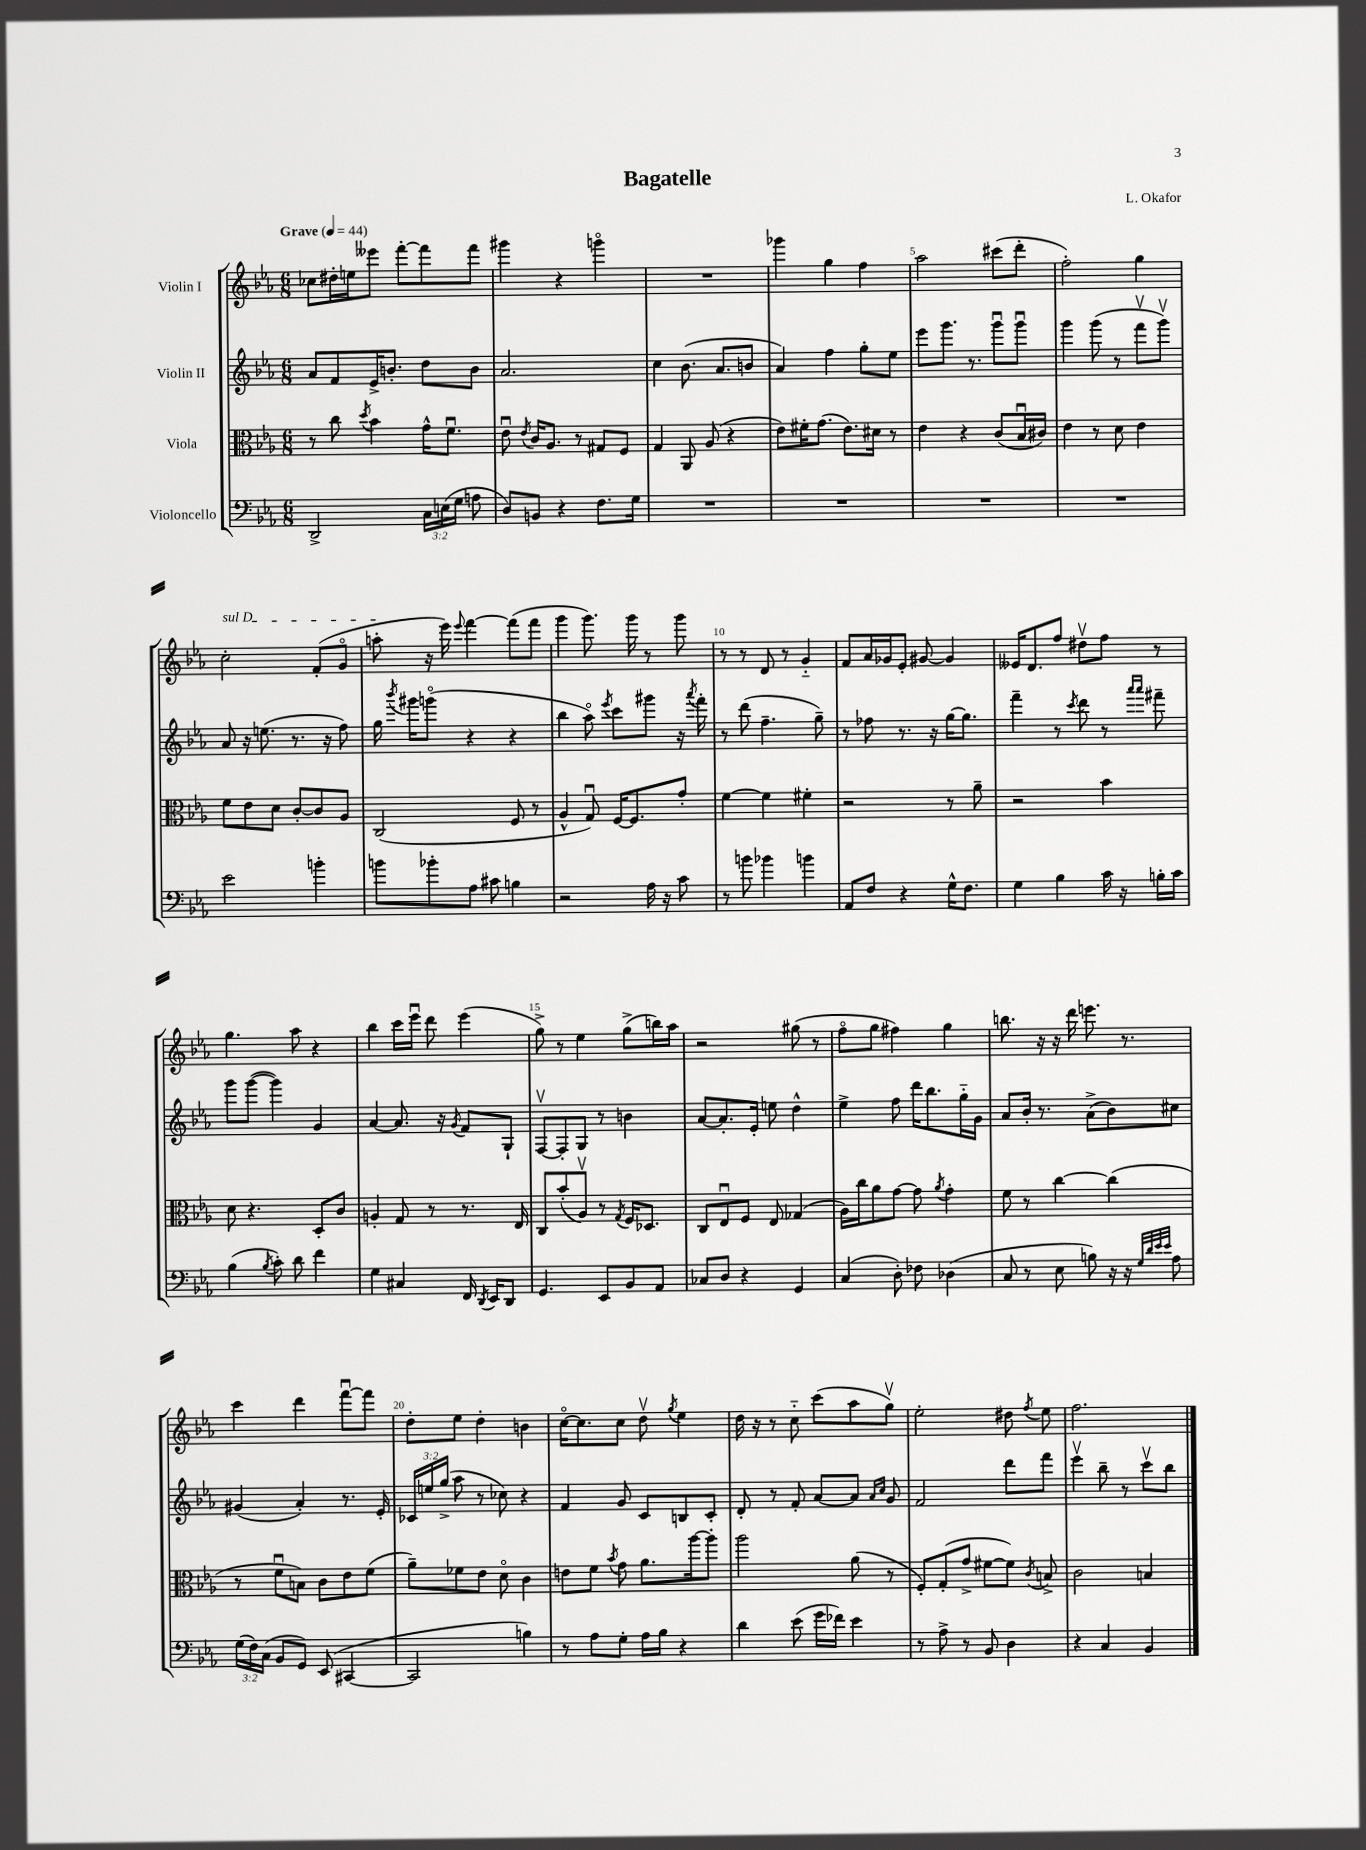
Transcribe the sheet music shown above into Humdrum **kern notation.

**kern	**kern	**kern	**kern
*part4	*part3	*part2	*part1
*staff4	*staff3	*staff2	*staff1
*I"Violoncello	*I"Viola	*I"Violin II	*I"Violin I
*clefF4	*clefC3	*clefG2	*clefG2
*k[b-e-a-]	*k[b-e-a-]	*k[b-e-a-]	*k[b-e-a-]
*M6/8	*M6/8	*M6/8	*M6/8
*MM44	*MM44	*MM44	*MM44
=1	=1	=1	=1
!	!	!	!LO:TX:a:B:t=Grave
2DD^/	8r	8a-/L	8cc-X\L
.	8cc\	8f/	16dd#X'\L
.	.	.	16een\J
.	8qdd/	.	.
.	4b-\	16e-^/K	8eee--X\J
.	.	8.bn'/J	.
.	.	.	[8fff'\L
24C\LL	16g^^\KL	8dd\L	8fff\]
(24En\	.	.	.
.	8.fu\J	.	.
24G\JJ	.	.	.
8An\	.	8b\J	8fff\J
=2	=2	=2	=2
8D/L)	8e-u\	2.a-/	4ggg#X\
.	8qe-/	.	.
8BBn/J	16c/KL	.	.
.	8.A-/J	.	.
4r	.	.	4r
.	8r	.	.
8.F\L	8G#X/L	.	4gggn\
.	8F/J	.	.
16G\Jk	.	.	.
=3	=3	=3	=3
2.r	4G/	4cc\	2.r
.	8AA-/	(8.b-\	.
.	(8A-/	.	.
.	.	8.a-/L	.
.	4r	.	.
.	.	8bn/J	.
=4	=4	=4	=4
2.r	8e-\L)	4a-/)	4ggg-X\
.	16f#X'\K	.	.
.	(8.g\J	.	.
.	.	4ff\	4gg\
.	8.e-\L)	.	.
.	.	8gg'\L	4ff\
.	16d#X\Jk	.	.
.	8r	8ee-\J	.
=5	=5	=5	=5
2.r	4e-\	8eee-\L	2aa-\
.	.	8.ggg\J	.
.	4r	.	.
.	.	8.r	.
.	(8c/L	8gggu\L	(8ccc#X\L
.	16B-u/L	8gggu\J	8ddd'\J
.	16c#X/JJ)	.	.
=6	=6	=6	=6
2.r	4e-\	4ggg\	2ff'\)
.	8r	(8ggg\	.
.	8d\	8r	.
.	4e-\	8fffv\L	4gg\
.	.	8gggv\J)	.
!!LO:LB:g=z
=7	=7	=7	=7
!	!	!	!LO:TX:a:i:t=sul D
2e-\	8f\L	8a-/	2cc'\
.	8e-\	16r	.
.	.	(8.een\	.
.	8d\J	.	.
.	[8c'/L	8.r	.
4bn'\	8c/]	.	(8f'/L
.	.	16r	.
.	8A-/J	8ff\)	8g/J
=8	=8	=8	=8
8bn\L	(2C/	16gg\	8aan'\
.	.	8qbbb-/	.
.	.	16ggg#X\KL	.
8b-X'\	.	(8gggn\J	16r
.	.	.	16eee-\)
.	.	.	8qqeee-/
8A-\J	.	4r	[4fff\
8c#X\	.	.	.
4Bn\	8F/	4r	(8fff\L]
.	8r	.	8fff\J
=9	=9	=9	=9
2r	4A-^^/	4bb-\	4ggg\
.	8Gu/)	8aa-\)	8.ggg\)
.	.	8qeee-/	.
.	[16F/KL	8ccc\L	.
.	8.F/]	.	16ggg\
16A-\	.	8ggg#X\J	8r
16r	.	.	.
8c\	8g'/J	16r	8ggg\
.	.	8qaaa-/	.
.	.	16fff'\	.
=10	=10	=10	=10
8r	[4f\	8r	8r
8bn\	.	(8ddd\	8r
4b-X\	4f\]	4.ff~\	8d/
.	.	.	8r
4bn\	4f#X'\	.	4g/
.	.	8gg~\)	.
=11	=11	=11	=11
8AA-/L	2r	8r	8f/L
8F/J	.	8ff-X\	16a-/L
.	.	.	16g-X/J
4r	.	8.r	8e-'/J
.	.	.	[8g#X/
.	.	16r	.
16G^^\KL	8r	[16gg\KL	4g#/]
8.F\J	.	8.gg\J]	.
.	8a-~\	.	.
=12	=12	=12	=12
4G\	2r	4fff~\	16e--X/KL
.	.	.	8.d/
4B-\	.	8r	8ff/J
.	.	8qccc/	.
.	.	8ddd\	8dd#Xv\L
16c\	4b-\	8r	8ff\J
16r	.	.	.
.	.	16qqaaa-/LL	.
.	.	16qqaaa-/JJ	.
16Bn'\LL	.	8fff#X~\	8r
16c\JJ	.	.	.
!!LO:LB:g=z
=13	=13	=13	=13
(4B-\	8d\	8ggg\L	4.gg\
.	4.r	([8ggg\J	.
8qB-/	.	.	.
8c'\)	.	4ggg\])	.
8d\	.	.	8aa-\
4f\	8D'/L	4g/	4r
.	8c/J	.	.
=14	=14	=14	=14
4G\	4An'/	[4a-/	4bb-\
4C#X/	8G/	8.a-/]	16ccc\LL
.	.	.	16eee-u\JJ
.	8r	.	8ddd\
.	.	16r	.
.	.	8qg/	.
16FF/	8.r	8f/L	(4eee-\
8qDD/	.	.	.
16EE-/KL	.	.	.
8DD/J	.	8G`/J	.
.	16E-/	.	.
=15	=15	=15	=15
4.GG/	8C/L	[8Fv/L	8gg^\)
.	(8b-'/	8F'/]	8r
.	8A-v/J)	8G/J	4ee-\
8EE-/L	8r	8r	.
.	8qG/	.	.
8BB-/	16F/KL	4bn\	(8gg^\L
.	8.D-X/J	.	.
8AA-/J	.	.	16bbn\L)
.	.	.	16aa-\JJ
=16	=16	=16	=16
8C-X/L	8C/L	[8a-/L	2r
8D/J	8E-u/	8.a-'/]	.
4r	8F/J	.	.
.	.	16e-'/Jk	.
.	8E-/	8een\	.
4GG/	(4G-X/	4dd^^\	(8gg#X\
.	.	.	8r
=17	=17	=17	=17
(4C/	16A-\LL)	4ee-^\	8ff\L
.	16cc\J	.	.
.	8a-\	.	8gg\J
8D'\)	[8g\J	8ff\	4ff#X\)
8F-X\	8g\]	16ddd\KL	.
.	.	8.bb-\	.
.	8qa-/	.	.
(4D-X\	4g'\	.	4gg\
.	.	16gg\L	.
.	.	16g\JJ	.
=18	=18	=18	=18
8C/	8f\	8a-/L	8.bbn\
8r	8r	16b-'/Jk	.
.	.	8.r	16r
8E-\	[4cc\	.	16r
.	.	.	16ddd\
8Bn\)	.	(8a-^\L	8.eeen\
16r	(4cc\]	8b-\)	.
16r	.	.	8.r
32qqG/LLL	.	.	.
32qqd/	.	.	.
32qqe-/	.	.	.
32qqe-/JJJ	.	.	.
8A-\	.	8cc#X\J	.
!!LO:LB:g=z
=19	=19	=19	=19
(24G\LL	8r	(4g#X/	4ccc\
24F\)	.	.	.
(24C\JJ	.	.	.
8BB-/L	8fu\L	.	.
8GG/J)	8Bn\J)	4a-'/)	4ddd\
(8EE-/	8c\L	.	.
[4CC#X/	8e-\	8.r	[8fffu\L
.	(8f\J	.	8fff\J]
.	.	16e-'/	.
=20	=20	=20	=20
2CC#/]	8a-~\L)	24c-X/LL	8dd'\L
.	.	24een/	.
.	.	(24gg^/JJ	.
.	8f-X\	8aa-\	8ee-\J
.	8e-\J	8r	4dd'\
.	8d\	8cc-X\)	.
4Bn\)	4c\	4r	4bn\
=21	=21	=21	=21
8r	8en\L	4f/	[16cc\KL
.	.	.	8.cc\]
8A-\L	8f\J	.	.
.	8qb-/	.	.
8G'\J	8g\	8g/	8cc\J
16A-\LL	8.a-\L	8c/L	8ddv\
16B-\JJ	.	.	.
.	.	.	8qgg/
4r	.	8Bn/	4ee-\
.	[16aa-\k	.	.
.	8aa-'\J]	8c'/J	.
=22	=22	=22	=22
4d\	2aa-\	8d'/	16dd\
.	.	.	16r
.	.	8r	8r
(8e-\	.	8f'/	8cc\
16g\LL	.	[8a-/L	(8ccc\L
16f-X\JJ)	.	.	.
4e-\	(8a-\	8a-/J]	8aa-\
.	.	16qqa-/LL	.
.	.	16qqcc/JJ	.
.	8r	8g/	8ggv\J)
=23	=23	=23	=23
8r	8F'/L)	2f/	2ee-'\
8A-^\	(8G'/	.	.
8r	8g^/J	.	.
8BB-/	[8f#X\L	.	.
4D\	8f#\J])	8ddd\L	8dd#X\
.	8qc/	.	8qff/
.	8Bn^/	8fff\J	8ee-\
=24	=24	=24	=24
4r	2c\	4eee-v\	2.ff\
4C/	.	8bb-~\	.
.	.	8r	.
4BB-/	4Bn/	8cccv\L	.
.	.	8bb-\J	.
==	==	==	==
*-	*-	*-	*-
